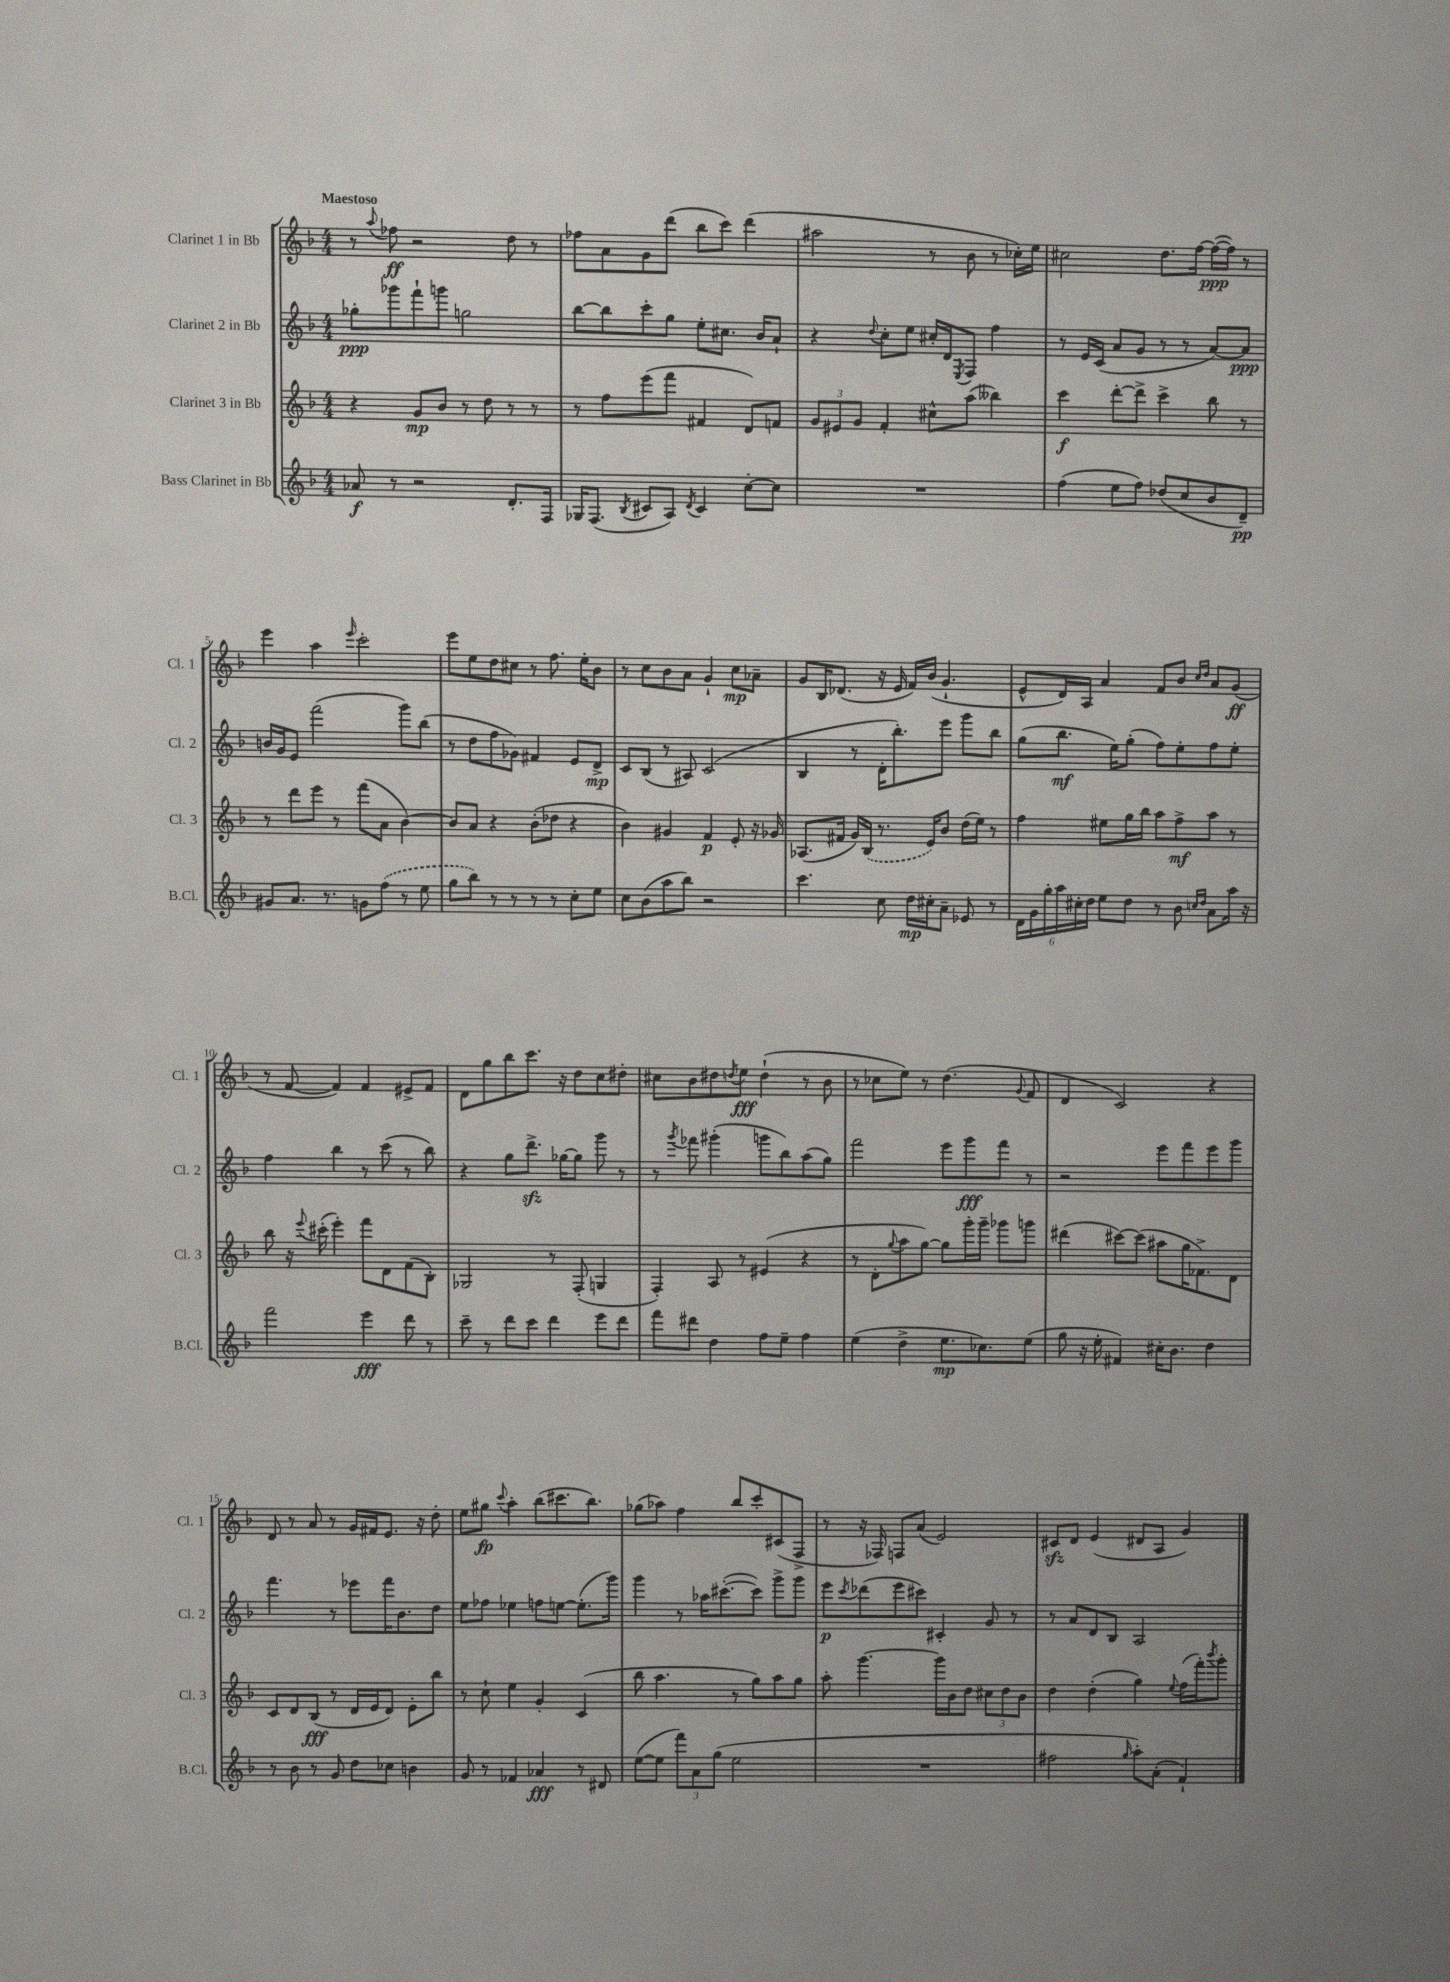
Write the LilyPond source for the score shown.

<<
\new StaffGroup <<
\new Staff = "s0" \with { instrumentName = "Clarinet 1 in Bb" shortInstrumentName = "Cl. 1" } {
    \clef treble \key f \major \numericTimeSignature \time 4/4 \tempo "Maestoso"
    r8 \appoggiatura { a''8 } fes''8\ff r2 d''8 r8 |
    fes''8 a'8 g'8 d'''8( bes''8 c'''8) d'''4( |
    ais''2 r8 bes'8 r8 ces''16-.) e''16 |
    cis''2 d''8. f''16~ f''16~\ppp( f''16) r8 |
    e'''4 a''4 \grace { e'''16 } c'''2-. |
    e'''8 e''8 d''8 cis''8 r8 f''8. e''16-. bes'8 |
    r8 c''8 bes'8 a'8 g'4-! c''8\mp aes'8-- |
    g'8 bes16 des'8.( r16 e'16 f'16) bes'16( g'4.-! |
    e'8-^ d'16) a16 a'4 f'8 bes'8 \grace { c''16 d''16 } a'8 g'8\ff( |
    r8 f'8~ f'4) f'4 eis'8-> f'8 |
    d'8 g''8 bes''8 c'''8. r16 d''8 c''8 dis''8-. |
    cis''8 bes'8 dis''8 \acciaccatura { d''8 } e''8\fff d''4-!( r8 bes'8 |
    r8 ces''8 e''8) r8 d''4.( \appoggiatura { g'8 } f'8 |
    d'4 c'2) r4 |
    d'8 r8 a'8 r8 g'16 fis'16 e'8. r16 d''8-. |
    e''8 gis''8\fp \appoggiatura { c'''8 } a''4-. bes''8( cis'''8. bes''8.) |
    ges''8( aes''8) f''4 bes''8 c'''8-. cis'8( f8-> |
    r8 r16 fes16) f8 a'8( e'2) |
    cis'8\sfz d'8 e'4( dis'8 a8 g'4) \bar "|." |
}
\new Staff = "s1" \with { instrumentName = "Clarinet 2 in Bb" shortInstrumentName = "Cl. 2" } {
    \clef treble \key f \major \numericTimeSignature \time 4/4
    ges''8-.\ppp ges'''8 f'''8-! g'''8 g''2 |
    bes''8~ bes''8 c'''8-. g''8 e''8-. cis''8. bes'16 a'8-! |
    r4 \appoggiatura { d''8 } c''8-. e''8 cis''16-. d'16 \acciaccatura { e8 } f8 f''4 |
    r8 e'16 c'16( a'8 g'8 r8 r8 a'8~) a'8\ppp |
    b'16 g'16 e'8 f'''2( g'''8) bes''8( |
    r8 d''8 f''8 ges'8) fis'4 e'8 d'8->\mp |
    c'8 bes8( r8 ais8) c'2( |
    bes4 r8 d'16-. bes''8.-.) e'''8 g'''8 bes''8 |
    g''8( bes''8.\mf e''16) g''8-.( f''8) e''8-. f''8 e''8-. |
    f''4 bes''4 r8 c'''8( r8 bes''8) |
    r4 g''8 d'''8.->\sfz ges''16~ ges''8 g'''8 r8 |
    r8 \acciaccatura { g'''8 } fes'''8 gis'''4-.( g'''8 bes''8) a''8( g''8) |
    f'''2 e'''8 g'''8\fff f'''8 r8 |
    r2 e'''8 f'''8 e'''8 g'''8 |
    f'''4. r8 ees'''8 f'''16 bes'8. d''8 |
    e''8 fes''8 ees''4 f''8 e''8~ e''8.-.( g'''16) |
    g'''4 r8 aes''16 cis'''8.~-.( cis'''8) g'''8-> g'''8 |
    e'''8\p \acciaccatura { c'''8 } des'''8( e'''8 cis'''8) cis'4-. g'8 r8 |
    r8 a'8 d'8 bes8 a2 \bar "|." |
}
\new Staff = "s2" \with { instrumentName = "Clarinet 3 in Bb" shortInstrumentName = "Cl. 3" } {
    \clef treble \key f \major \numericTimeSignature \time 4/4
    r4 g'8\mp bes'8 r8 d''8 r8 r8 |
    r8 f''8 e'''8( f'''8 fis'4 d'8) f'8 |
    \tuplet 3/2 { g'8 eis'8 g'8 } f'4-. cis''8-^ a''8( beses''4) |
    c'''4\f d'''8~-. d'''8-> c'''4-> bes''8 r8 |
    r8 d'''8 e'''8 r8 f'''8( a'8 bes'4~) |
    bes'8 a'8 r4 bes'8-.( des''8 r4 |
    bes'4) gis'4 f'4\p e'8-. r16 ges'16 |
    aes8.( fis'16 g'16) \once \slurDashed bes16( r8. e'16) bes'8 d''16( e''16) r8 |
    f''4 eis''8 g''16 bes''16 a''8 f''8->\mf a''8 r8 |
    bes''8 r16 \appoggiatura { e'''8 } cis'''16-.( e'''4-.) f'''8 d'8 f'8( bes8-.) |
    ges2 r8 f8-.( g4 |
    f4-.) a8 r8 eis'4( r4 |
    r8 d'8-. \appoggiatura { g''8 } a''8 g''8~) g''8 g'''16-. g'''16-- ges'''8 g'''8 |
    dis'''4( cis'''8~) cis'''8( ais''8 g''16 fes'8.->) d'8 |
    c'8 d'8 bes8\fff( r8 d'16 e'16 d'8) e'8-. bes''8 |
    r8 c''8-! e''4 g'4-. c'4( |
    bes''8 a''4. r8 g''8) a''8 g''8 |
    a''8-. g'''4.~ g'''16 bes'16 d''8 \tuplet 3/2 { cis''8 d''8 bes'8 } |
    d''4 d''4-.( g''4) \appoggiatura { e''8 } f''16( f'''16-.) \acciaccatura { bes'''8 } g'''8-. \bar "|." |
}
\new Staff = "s3" \with { instrumentName = "Bass Clarinet in Bb" shortInstrumentName = "B.Cl." } {
    \clef treble \key f \major \numericTimeSignature \time 4/4
    aes'8\f r8 r2 d'8.-. f16 |
    ges16 f8.( \acciaccatura { bes8 } cis'8 a8) \acciaccatura { d'8 } cis'4 c''8~-. c''8 |
    R1 |
    f''4( e''8 f''8) des''8( c''8 bes'8 d'8--\pp) |
    gis'8 a'8. r8. g'8 \once \slurDashed f''8( r8 e''8 |
    g''8 bes''8) r8 r8 r8 r8 c''8-. e''8 |
    c''8 bes'8( a''8 bes''8) r2 |
    c'''4. c''8 d''16\mp cis''16-. a'8-- ees'8 r8 |
    \tuplet 6/4 { d'16 g'16 g''16-. a''16 cis''16-. d''16 } e''8 d''8 r8 bes'8 \grace { c''16 d''16 } a'8 a''16 r16 |
    f'''2 e'''4\fff d'''8 r8 |
    c'''8-- r8 d'''8 c'''8 d'''4 e'''8 d'''8 |
    f'''8 dis'''8 d''4 f''8 e''8-- f''4 |
    e''4( d''4-> e''8.\mp ces''8.) e''8( |
    g''8 r16 e''16-. fis'4) cis''16-. bes'8. d''4 |
    r8 bes'8 r8 g'8 d''8 ces''8 b'4 |
    g'8 r8 fes'4 aes'4\fff r8 dis'8 |
    e''8~( e''8 \tuplet 3/2 { f'''8) a'8 g''8( } e''2 |
    R1 |
    fis''2 \grace { g''16 } a''8-.) a'8-.( f'4-!) \bar "|." |
}
>>
>>
